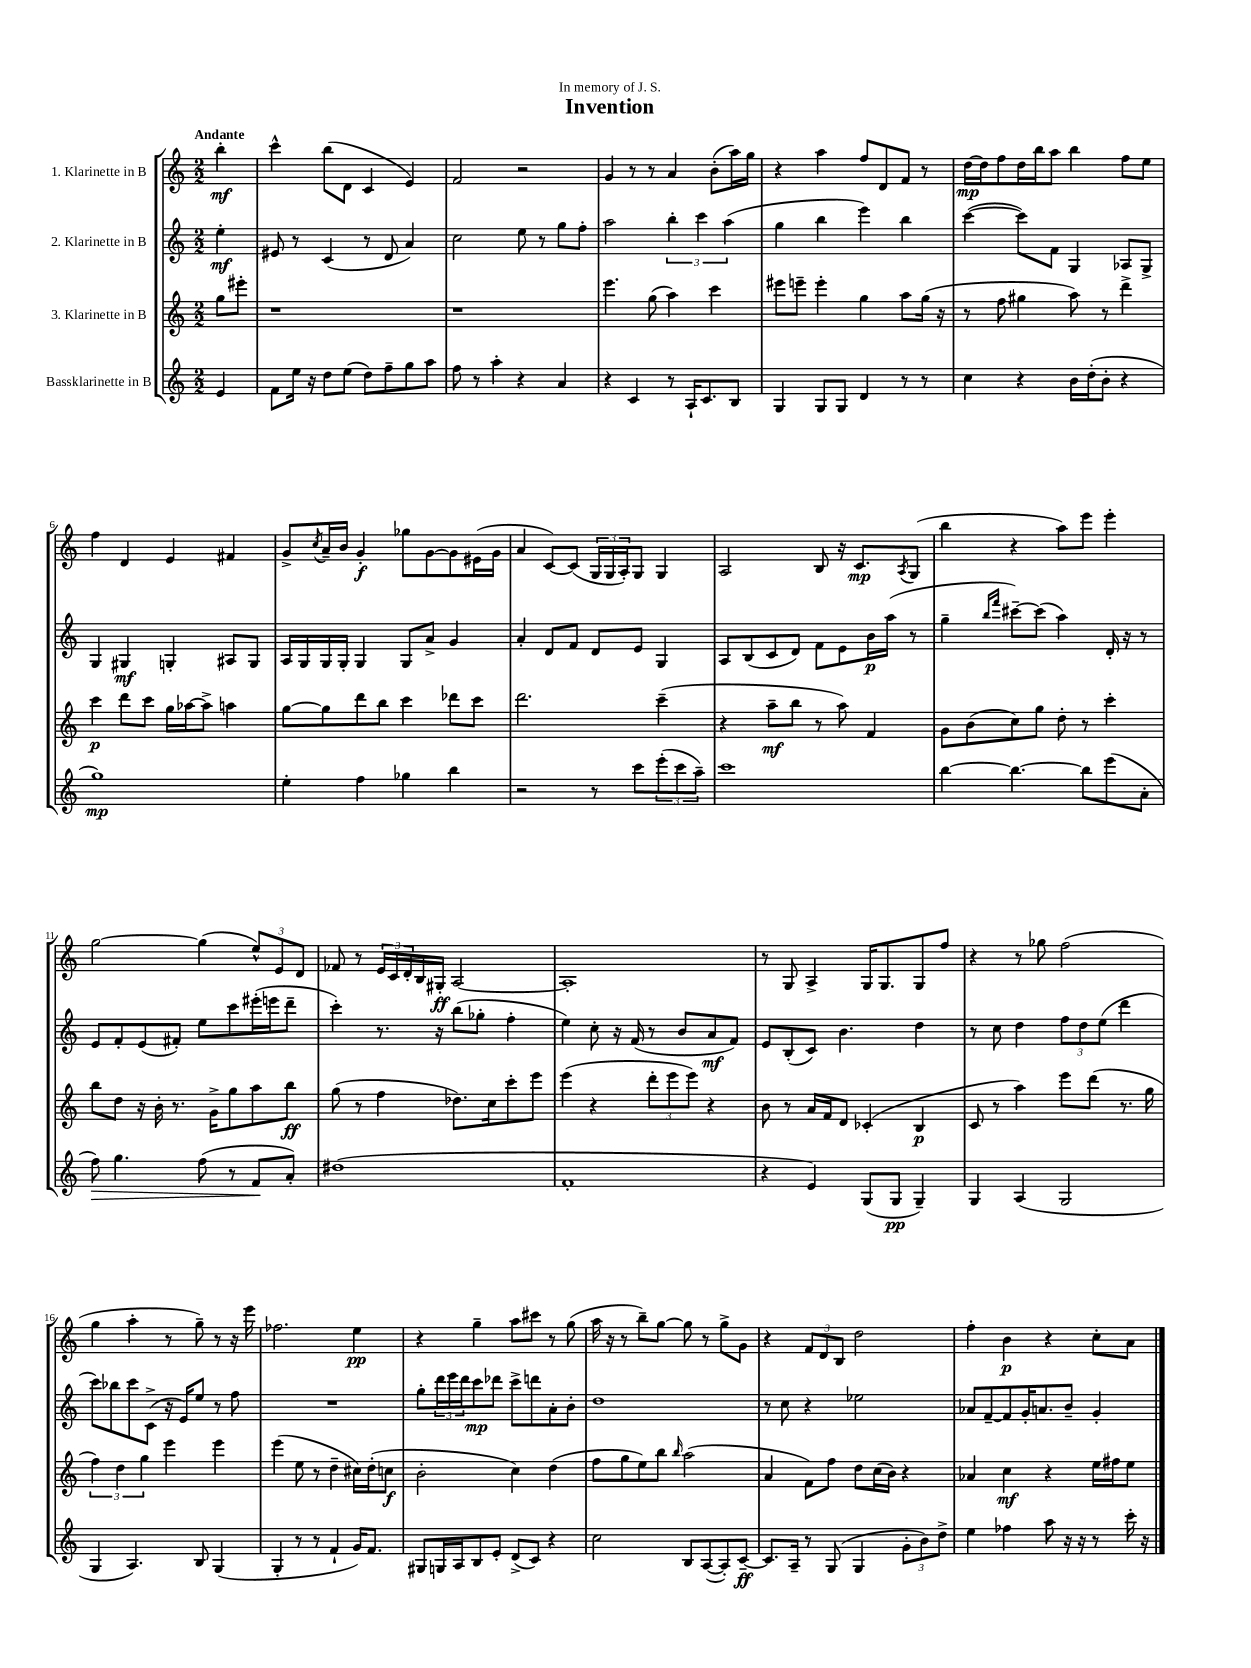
\header { title = "Invention" dedication = "In memory of J. S." }
<<
\new StaffGroup <<
\new Staff = "s0" \with { instrumentName = "1. Klarinette in B" } {
    \clef treble \key c \major \numericTimeSignature \time 2/2 \partial 4 \tempo "Andante"
    b''4-.\mf |
    c'''4-^ b''8( d'8 c'4 e'4) |
    f'2 r2 |
    g'4 r8 r8 a'4 b'8-.( a''16) g''16 |
    r4 a''4 f''8 d'8 f'8 r8 |
    d''16~\mp d''16 f''8 d''16 b''16 a''8 b''4 f''8 e''8 |
    f''4 d'4 e'4 fis'4 |
    g'8-> \acciaccatura { c''8 } a'16-- b'16 g'4-.\f ges''8 g'8~ g'8 eis'16( g'16 |
    a'4 c'8~) c'8( \tuplet 3/2 { g16 g16 a16-.) } g8 g4 |
    a2 b8 r16 c'8.\mp \acciaccatura { a8 } g8( |
    b''4 r4 a''8) e'''8 e'''4-. |
    g''2~ g''4( \tuplet 3/2 { e''8-^) e'8 d'8 } |
    fes'8 r8 \tuplet 3/2 { e'16 c'16 d'16-. } b16 gis16-.\ff a2~ |
    a1-. |
    r8 g8 a4-> g16 g8. g8 f''8 |
    r4 r8 ges''8 f''2( |
    g''4 a''4-. r8 g''8--) r8 r16 e'''16 |
    fes''2. e''4\pp |
    r4 g''4-- a''8 cis'''8 r8 g''8( |
    a''16 r16 r8 b''8--) g''8~ g''8 r8 g''8-> g'8 |
    r4 \tuplet 3/2 { f'8 d'8 b8 } d''2 |
    f''4-. b'4\p r4 c''8-. a'8 \bar "|." |
}
\new Staff = "s1" \with { instrumentName = "2. Klarinette in B" } {
    \clef treble \key c \major \numericTimeSignature \time 2/2 \partial 4
    e''4-.\mf |
    eis'8 r8 c'4( r8 d'8 a'4) |
    c''2 e''8 r8 g''8 f''8-. |
    a''2 \tuplet 3/2 { b''4-. c'''4 a''4( } |
    g''4 b''4 e'''4) b''4 |
    c'''4~( c'''8) f'8 g4 aes8 g8-> |
    g4 gis4\mf g4-. ais8 g8 |
    a16 g16 g16 g16-. g4 g8 a'8-> g'4 |
    a'4-. d'8 f'8 d'8 e'8 g4 |
    a8 b8( c'8 d'8) f'8 e'8 b'16\p a''16( r8 |
    g''4-- \grace { b''16 f'''16 } cis'''8~--) cis'''8( a''4) d'16-. r16 r8 |
    e'8 f'8-. e'8( fis'8-.) e''8 c'''8 eis'''16-.( e'''16 d'''8-- |
    c'''4-.) r8. r16 b''8( ges''8-. f''4-. |
    e''4) c''8-. r16 f'16( r8 b'8 a'8\mf f'8) |
    e'8 b8-.( c'8) b'4. d''4 |
    r8 c''8 d''4 \tuplet 3/2 { f''8 d''8 e''8( } d'''4 |
    c'''8) bes''8 c'''8 c'8->( r16 e'16) e''8 r8 f''8 |
    R1 |
    g''8-. \tuplet 3/2 { d'''16 e'''16 d'''16 } c'''8\mp des'''8 c'''8-> d'''8 a'8-. b'8-. |
    d''1 |
    r8 c''8 r4 ees''2 |
    aes'8 f'8~-- f'8 g'16-. a'8. b'8-- g'4-. \bar "|." |
}
\new Staff = "s2" \with { instrumentName = "3. Klarinette in B" } {
    \clef treble \key c \major \numericTimeSignature \time 2/2 \partial 4
    g''8 eis'''8-. |
    r1 |
    r1 |
    e'''4. g''8( a''4) c'''4 |
    eis'''8 e'''8-- e'''4-. g''4 a''8 g''16( r16 |
    r8 f''8 gis''4 a''8) r8 d'''4-> |
    c'''4\p d'''8 c'''8 g''16 aes''16~ aes''8-> a''4 |
    g''8~ g''8 d'''8 b''8 c'''4 des'''8 c'''8 |
    d'''2. c'''4--( |
    r4 a''8--\mf b''8 r8 a''8) f'4 |
    g'8 b'8( c''8) g''8 d''8-. r8 c'''4-. |
    b''8 d''8 r16 b'16-. r8. g'16-> g''8 a''8 b''8\ff |
    g''8( r8 f''4 des''8.) c''16 c'''8-. e'''8 |
    e'''4( r4 \tuplet 3/2 { d'''8-. e'''8 e'''8) } r4 |
    b'8 r8 a'16 f'16 d'8 ces'4-.( b4\p |
    c'8 r8 a''4) e'''8 d'''8( r8. g''16 |
    \tuplet 3/2 { f''4) d''4 g''4 } e'''4 e'''4 |
    e'''4( e''8 r8 d''4-- cis''16) d''16-.( c''8\f |
    b'2-. c''4) d''4( |
    f''8 g''8 e''8) b''8 \grace { b''16 } a''2( |
    a'4 f'8) f''8 d''8 c''16( b'16) r4 |
    aes'4 c''4\mf r4 e''16 fis''16 e''8 \bar "|." |
}
\new Staff = "s3" \with { instrumentName = "Bassklarinette in B" } {
    \clef treble \key c \major \numericTimeSignature \time 2/2 \partial 4
    e'4 |
    f'8 e''16 r16 d''8 e''8( d''8) f''8-- g''8 a''8 |
    f''8 r8 a''4-. r4 a'4 |
    r4 c'4 r8 a16-! c'8. b8 |
    g4 g8 g8 d'4 r8 r8 |
    c''4 r4 b'16 d''16-.( b'8-. r4 |
    g''1\mp) |
    e''4-. f''4 ges''4 b''4 |
    r2 r8 c'''8 \tuplet 3/2 { e'''8-.( c'''8 a''8--) } |
    c'''1 |
    b''4~ b''4.~ b''8 e'''8( a'8-. |
    f''8\>) g''4. f''8( r8 f'8\! a'8-.) |
    dis''1( |
    f'1-. |
    r4 e'4) g8( g8\pp g4--) |
    g4 a4( g2 |
    g4 a4.) b8 g4( |
    g4-. r8 r8 f'4-! g'16) f'8. |
    gis8 g16 a16 b8 e'8-. d'8->( c'8) r4 |
    c''2 b8 a8~( a8-.) c'8~--\ff |
    c'8. a16-- r8 g8( g4 \tuplet 3/2 { g'8-. b'8) d''8-> } |
    e''4 fes''4 a''8 r16 r16 r8 c'''16-. r16 \bar "|." |
}
>>
>>
